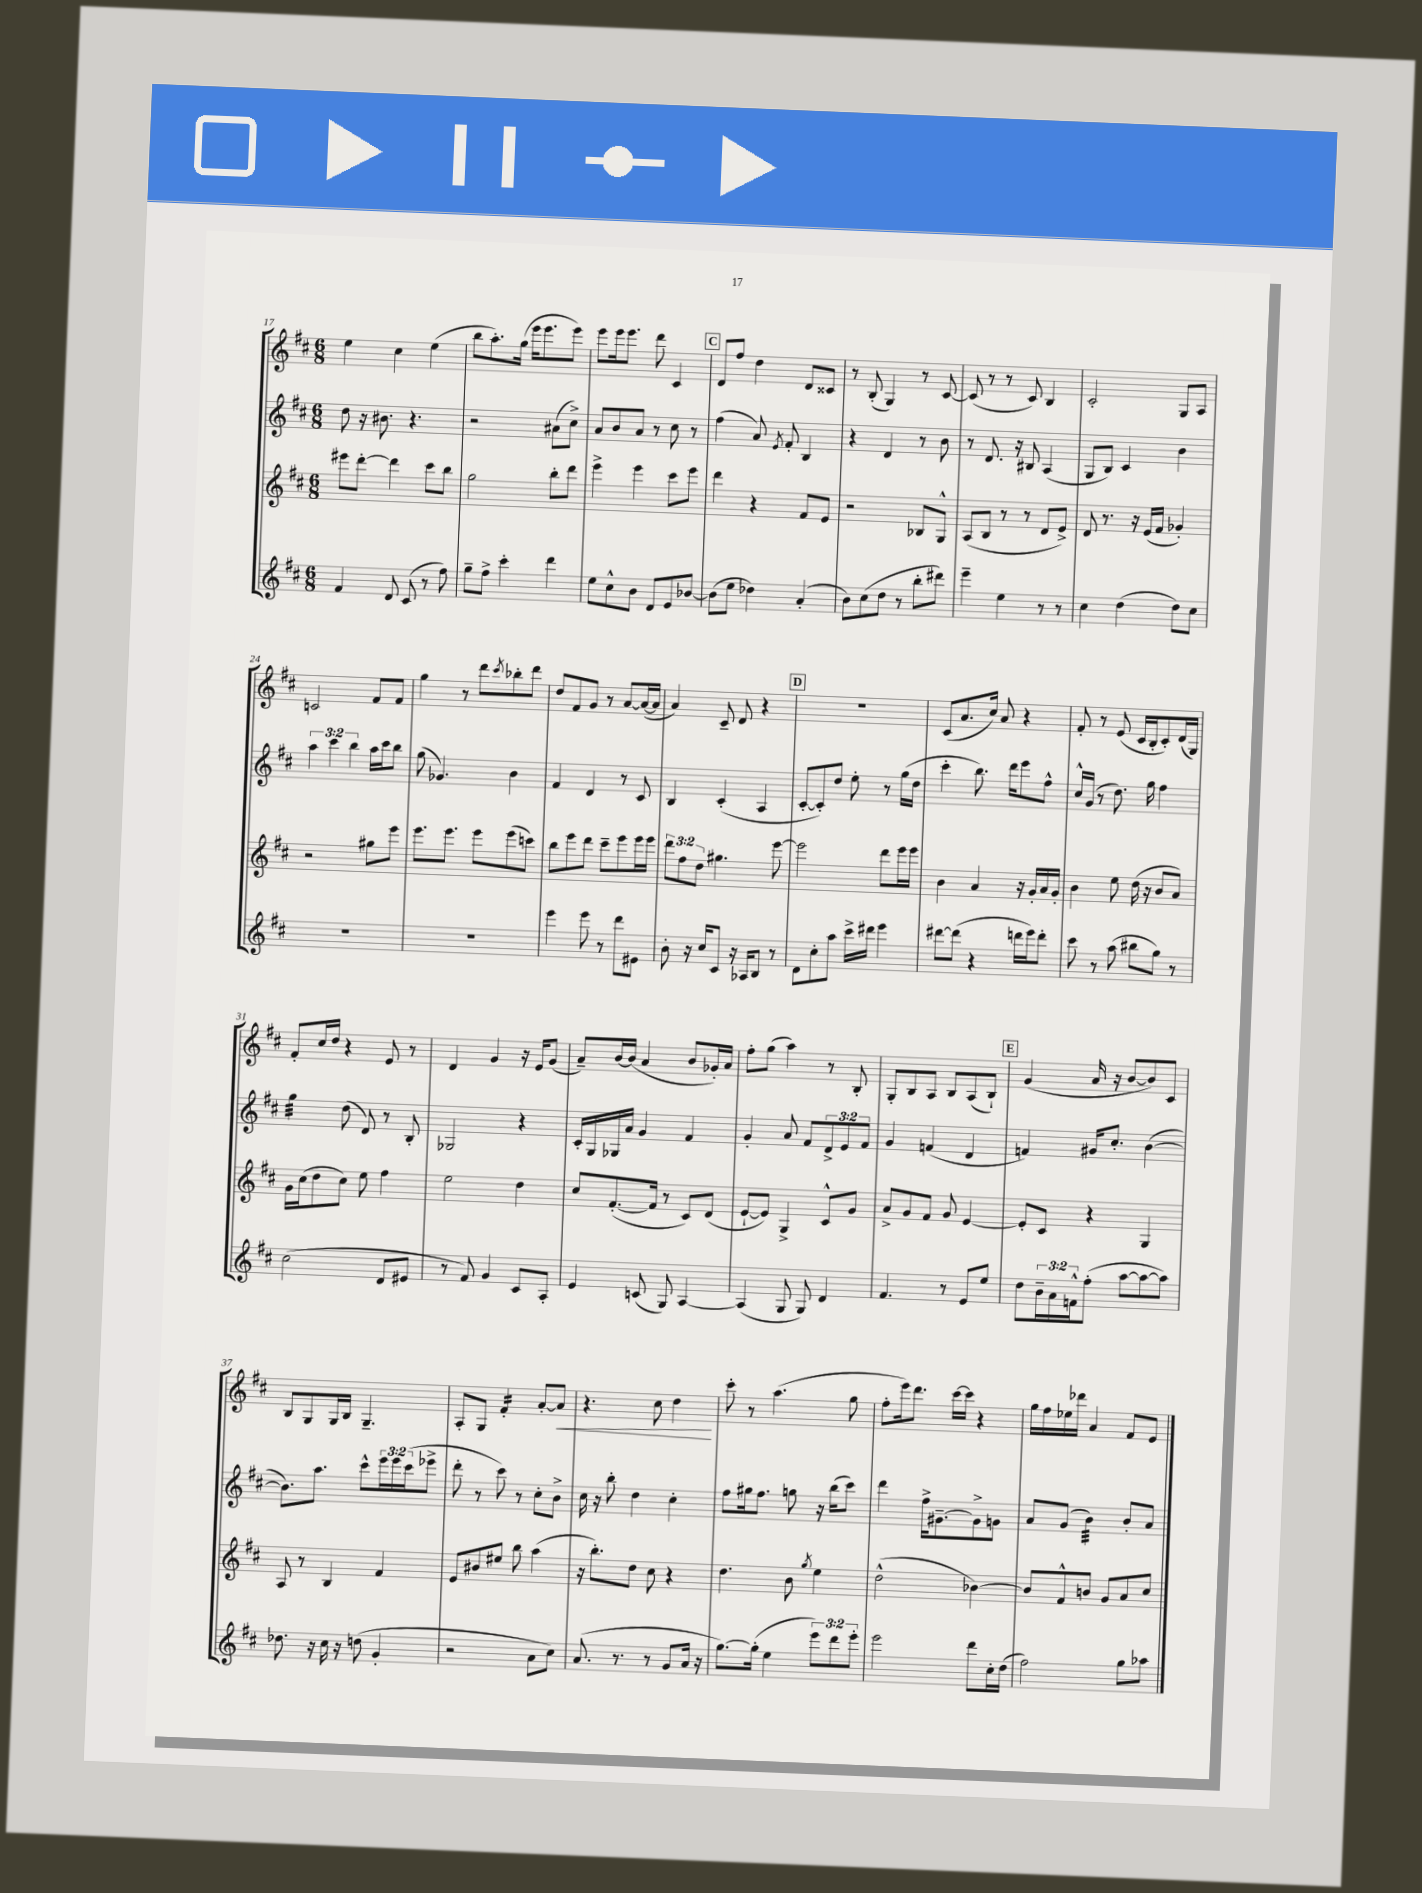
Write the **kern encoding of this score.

**kern	**kern	**kern	**kern
*staff4	*staff3	*staff2	*staff1
*clefG2	*clefG2	*clefG2	*clefG2
*k[f#c#]	*k[f#c#]	*k[f#c#]	*k[f#c#]
*M6/8	*M6/8	*M6/8	*M6/8
4f#	8eee#	8dd	4ee
.	[8ddd'	16r	.
.	.	8.b#	.
8d	4ddd]	.	4cc#
(8c#	.	4.r	.
8r	8ccc#	.	(4ee
8ff#)	8bb	.	.
=	=	=	=
8gg~	2gg	2r	8bb
8ff#^	.	.	8.aa')
4ccc#'	.	.	.
.	.	.	(16gg
.	.	.	16eee
.	.	.	8.eee
4ddd	8bb'	(8a#	.
.	8ddd	8cc#^)	8eee)
=	=	=	=
8ee	4eee^	8a	8eee
8cc#^^	.	8b	16eee
.	.	.	8.eee
8b	4eee	8a	.
8d	.	8r	8ddd
8e	8ccc#	8cc#	4c#
[8b-	8eee	8r	.
=	=	=	=
(8b-]	4ddd	(4ff#	8d
8ee	.	.	8ff#
4dd-)	4r	8a)	4dd
.	.	8qe	.
.	.	8f#'	.
(4a'	8f#	4B	8d
.	8e	.	8c##
=	=	=	=
8b)	2r	4r	8r
(8cc#	.	.	(8B'
8dd	.	4d	4G)
8r	.	.	.
8bb'	8B-	8r	8r
8ddd#)	8G^^	8b	[8c#
=	=	=	=
4eee~	(8A	8r	(8c#]
.	8B	8.d	8r
4ee	8r	.	8r
.	.	16r	.
.	8r	8B#	8c#)
8r	8d	(4A	4B
8r	8e^)	.	.
=	=	=	=
4cc#	8d	8G	2c#'
.	8.r	8B)	.
(4dd	.	4c#	.
.	16r	.	.
.	(16e	.	.
.	16f#	.	.
8dd)	4g-')	4b	8G
8cc#	.	.	8A
=	=	=	=
2.r	2r	6aa	2c
.	.	6ccc#	.
.	.	6bb	.
.	8gg#	16aa	8f#
.	.	16ccc#	.
.	8eee	8bb	8f#
=	=	=	=
2.r	8.eee	(8gg	4gg
.	.	4.g-)	.
.	8.eee	.	.
.	.	.	8r
.	8eee	.	8ddd
.	.	.	8qccc#
.	(8eee	4b	8bb-'
.	8ccc)	.	8ddd
=	=	=	=
4eee	8bb	4f#	8dd
.	8eee	.	8f#
8eee	8ddd	4d	8g
8r	8ccc#~	.	8r
8ddd	8eee	8r	[8a
8e#	16eee	8c#	(16a_
.	16eee	.	16a]
=	=	=	=
8b'	12ddd	4B	4a)
.	12ff#	.	.
16r	.	.	.
.	12dd	.	.
16cc#	.	.	.
8c#	4.gg#	(4c#'	8c#~
16r	.	.	8d
16A-	.	.	.
8B	.	4A	4r
8r	[8eee	.	.
=	=	=	=
8d	2eee]	[8c#'	2.r
8cc#'	.	8c#'])	.
8aa	.	8dd	.
16ccc#^	.	8ee'	.
16ddd#	.	.	.
4eee	8ddd	8r	.
.	16eee	(16gg	.
.	16eee	16dd	.
=	=	=	=
[8ddd#	4b	4ccc#'	(8c#
(8ddd#]	.	.	8.a
4r	4a	8.bb)	.
.	.	.	16cc#)
.	.	.	8a
.	.	16ddd	.
16ddd	16r	8eee	4r
16eee)	16g'	.	.
8ddd'	16a	8ff#^^	.
.	16g'	.	.
=	=	=	=
8ccc#	4b	16cc#^^	8f#'
.	.	(16g	.
8r	.	8r	8r
(8aa	8ee	8.dd)	(8e
8bb#	(16dd	.	16c#
.	16r	16gg	16B'
8gg)	8b	4ff#	8c#')
8r	8a)	.	(16d
.	.	.	16G)
=	=	=	=
(2cc#	16g	4gg	8f#'
.	(16cc#	.	.
.	8dd	.	16cc#
.	.	.	16dd
.	8cc#)	(8dd	4r
.	8ee	8d)	.
8d	4ff#	8r	8e
8e#	.	8B'	8r
=	=	=	=
8r	2ee	2G-	4d
8f#)	.	.	.
4g	.	.	4g
8c#	4dd	4r	16r
.	.	.	16e
8A'	.	.	(8g
=	=	=	=
4e	8cc#	16c#'	8a~)
.	.	16G	.
.	([8.f#'	16G-	[16b
.	.	16a	(16b]
(8c	.	4g	4a
.	16f#]	.	.
8G)	8r	.	.
[4A	8c#)	4f#	8b
.	(8d	.	16g-')
.	.	.	16a
=	=	=	=
(4A]	[8e`	4g'	8ff#'
.	8e])	.	(8gg
8G	4G^	8a	4aa)
8G)	.	8f#	.
4d	8c#^^	12d^	8r
.	.	12e	.
.	8g	.	8B'
.	.	12f#	.
=	=	=	=
4.f#	8a^	4g	8G'
.	8g	.	8B
.	8f#	(4f	8A
8r	8g	.	8B
8e	[4e	4d	(8A
8ee	.	.	8B`)
=	=	=	=
8dd	8e']	4f)	(4g
24b~	8c#	.	.
24a	.	.	.
24f^^	.	.	.
(8ff#'	4r	16g#	16a
.	.	8.cc#'	16r
[8aa	.	.	[8b
8aa_	4G	([4b	8b])
8aa])	.	.	8c#
=	=	=	=
8.dd-	8A	8.b])	8B
.	8r	.	8G
16r	.	8.aa	.
16cc#	4B	.	16G
16r	.	.	16B
(8dd	.	8ccc#^^	4.G~
4g'	4f#	24eee	.
.	.	24eee	.
.	.	(24ccc#	.
.	.	8eee-^	.
=	=	=	=
2r	8e	8ddd'	8A'
.	8b#	8r	8G
.	8ee#	8ccc#)	4f#'
.	8bb	8r	.
8a	(4aa	8cc#'	[8a'
8cc#)	.	8b^	8a]
=	=	=	=
(8.a	16r	16cc#	4.r
.	8.bb')	16r	.
.	.	8bb'	.
8.r	.	.	.
.	8dd	4dd	.
8r	8cc#	.	8cc#
8g	4r	4cc#'	4dd
16a	.	.	.
16r	.	.	.
=	=	=	=
[8.gg)	4.dd	8ff#	8ccc#'
.	.	16gg#	8r
(16gg']	.	8.ff#	.
4ee	.	.	(4.aa
.	8b	8gg	.
.	8qgg	.	.
12eee)	4ee	16r	.
.	.	(16bb	.
12ddd	.	.	.
.	.	8ccc#)	8gg
12eee'	.	.	.
=	=	=	=
2eee	(2dd^^	4ddd	8ff#'
.	.	.	16eee)
.	.	.	8.ddd
.	.	16ff#^	.
.	.	[8.g#~	.
.	.	.	[16ccc#
.	.	.	16ccc#]
8ddd	[4b-)	8g#^]	4r
16cc#'	.	8g	.
(16dd	.	.	.
=	=	=	=
2ff#)	8b-]	8a	16gg
.	.	.	16ff#
.	8f#^^	(8g	16ee-
.	.	.	16ddd-
.	8b	4b)	4a
.	8g	.	.
8gg	8a	8b'	8f#
8aa-	8cc#	8a	8e
==	==	==	==
*-	*-	*-	*-
